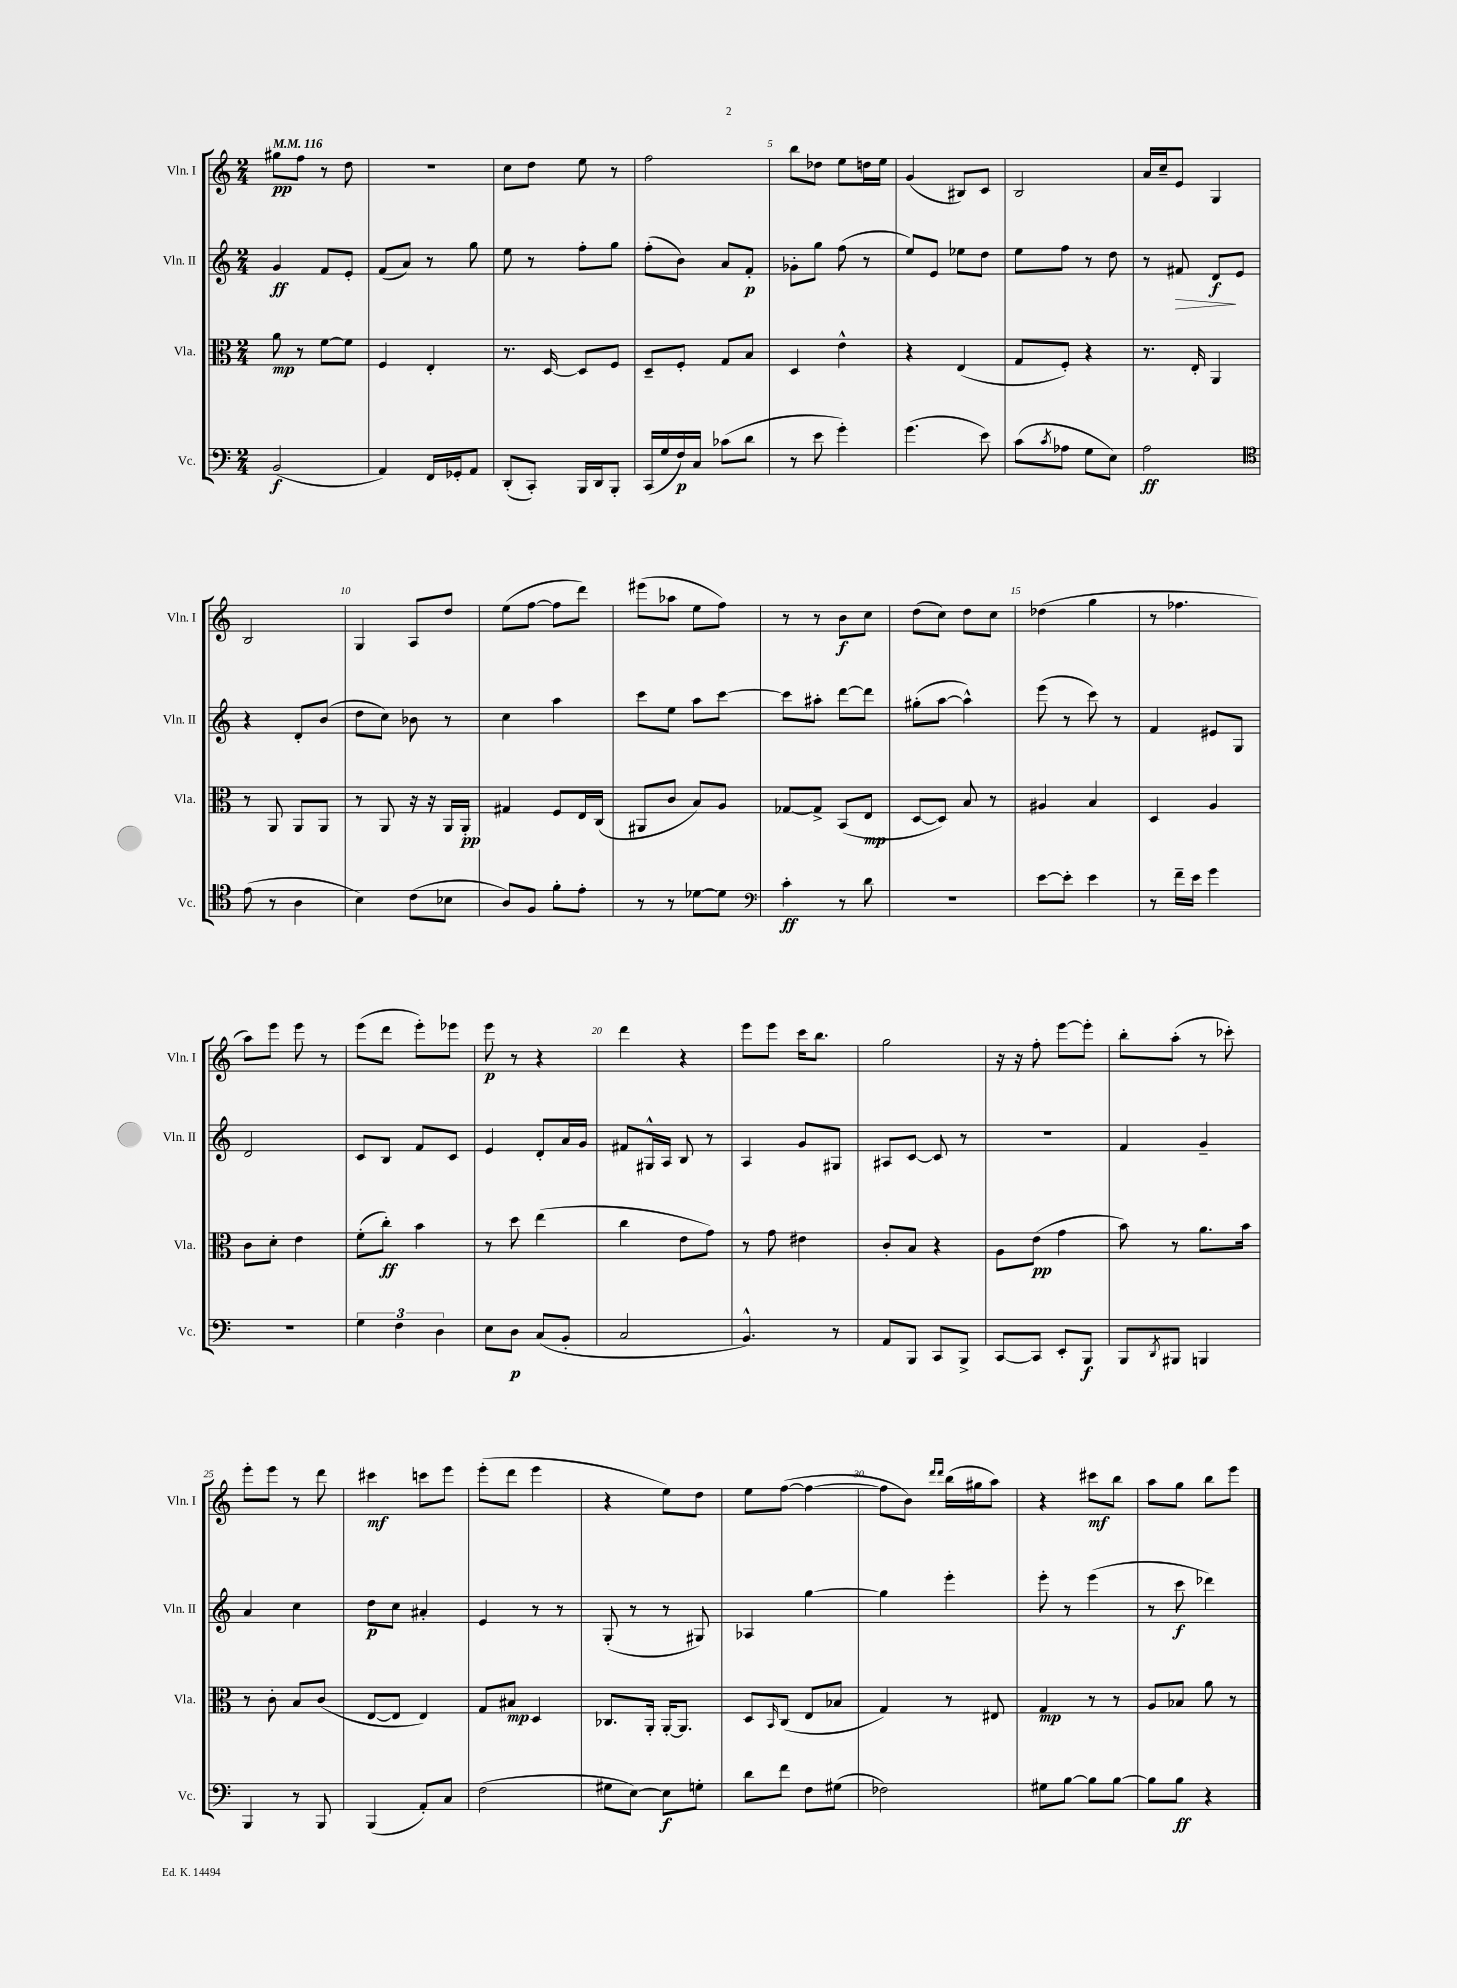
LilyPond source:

<<
\new StaffGroup <<
\new Staff = "s0" \with { instrumentName = "Vln. I" shortInstrumentName = "Vln. I" } {
    \clef treble \key c \major \numericTimeSignature \time 2/4 \tempo 4 = 116
    gis''8\pp f''8 r8 d''8 |
    r2 |
    c''8 d''8 e''8 r8 |
    f''2 |
    b''8 des''8 e''8 d''16 e''16 |
    g'4( bis8) c'8 |
    b2 |
    a'16 c''16-- e'8 g4 |
    b2 |
    g4 a8 d''8 |
    e''8( f''8~ f''8 d'''8) |
    eis'''8( aes''8 e''8 f''8) |
    r8 r8 b'8\f c''8 |
    d''8( c''8) d''8 c''8 |
    des''4( g''4 |
    r8 fes''4. |
    a''8) e'''8 e'''8 r8 |
    e'''8( d'''8 e'''8-.) ees'''8 |
    e'''8\p r8 r4 |
    d'''4 r4 |
    e'''8 e'''8 c'''16 b''8. |
    g''2 |
    r16 r16 f''8-. e'''8~ e'''8-. |
    b''8-. a''8-.( r8 ces'''8-.) |
    e'''8-. e'''8 r8 d'''8 |
    cis'''4\mf c'''8 e'''8 |
    e'''8-.( d'''8 e'''4 |
    r4 e''8) d''8 |
    e''8 f''8~( f''4~ |
    f''8 b'8) \grace { d'''16 d'''16 } b''16( gis''16 a''8) |
    r4 cis'''8\mf b''8 |
    a''8 g''8 b''8 e'''8 \bar "|." |
}
\new Staff = "s1" \with { instrumentName = "Vln. II" shortInstrumentName = "Vln. II" } {
    \clef treble \key c \major \numericTimeSignature \time 2/4
    g'4\ff f'8 e'8-. |
    f'8( a'8) r8 g''8 |
    e''8 r8 f''8-. g''8 |
    f''8-.( b'8) a'8 f'8-.\p |
    ges'8-. g''8 f''8( r8 |
    e''8) e'8 ees''8 d''8 |
    e''8 f''8 r8 d''8 |
    r8 fis'8\> d'8\f\! e'8 |
    r4 d'8-. b'8( |
    d''8 c''8) bes'8 r8 |
    c''4 a''4 |
    c'''8 e''8 a''8 c'''8~ |
    c'''8 ais''8-. d'''8~ d'''8 |
    gis''8-.( a''8~ a''4-^) |
    e'''8( r8 c'''8) r8 |
    f'4 eis'8 g8 |
    d'2 |
    c'8 b8 f'8 c'8 |
    e'4 d'8-. a'16 g'16 |
    fis'8 gis16-^ a16 b8 r8 |
    a4 g'8 gis8 |
    ais8 c'8~ c'8 r8 |
    R2 |
    f'4 g'4-- |
    a'4 c''4 |
    d''8\p c''8 ais'4-. |
    e'4 r8 r8 |
    g8-.( r8 r8 gis8) |
    aes4 g''4~ |
    g''4 e'''4-. |
    e'''8-. r8 e'''4( |
    r8 c'''8\f des'''4) \bar "|." |
}
\new Staff = "s2" \with { instrumentName = "Vla." shortInstrumentName = "Vla." } {
    \clef alto \key c \major \numericTimeSignature \time 2/4
    a'8\mp r8 f'8~ f'8 |
    f4 e4-. |
    r8. d16~ d8 f8 |
    d8-- f8-. g8 b8 |
    d4 e'4-^ |
    r4 e4( |
    g8 f8-.) r4 |
    r8. e16-. a,4 |
    r8 a,8 a,8 a,8 |
    r8 a,8 r16 r16 a,16 a,16-.\pp |
    gis4 f8 e16 c16( |
    ais,8 c'8 b8) a8 |
    ges8~ ges8-> b,8( e8\mp |
    d8~ d8) b8 r8 |
    ais4 b4 |
    d4 a4 |
    c'8 d'8-. e'4 |
    f'8-.( c''8-.\ff) b'4 |
    r8 d''8 e''4( |
    c''4 e'8 g'8) |
    r8 g'8 eis'4 |
    c'8-. b8 r4 |
    a8 e'8\pp( g'4 |
    b'8) r8 a'8. b'16 |
    r8 c'8-. b8 c'8( |
    e8~ e8 e4) |
    g8 bis8\mp d4 |
    ces8. a,16-. a,16~-. a,8. |
    d8 \grace { b,16 } c8( e8 bes8 |
    g4) r8 eis8 |
    g4\mp r8 r8 |
    a8 bes8 a'8 r8 \bar "|." |
}
\new Staff = "s3" \with { instrumentName = "Vc." shortInstrumentName = "Vc." } {
    \clef bass \key c \major \numericTimeSignature \time 2/4
    b,2\f( |
    a,4) f,16 ges,16-. a,8 |
    d,8-.( c,8-.) b,,16 d,16 b,,8-. |
    c,16( g16 f16\p) c16 ces'8( d'8 |
    r8 e'8 g'4-.) |
    g'4.( e'8) |
    c'8( \acciaccatura { c'8 } aes8 g8 e8) |
    a2\ff |
    \clef tenor e'8( r8 a4 |
    b4) c'8( bes8 |
    a8) f8 f'8-. e'8-. |
    r8 r8 des'8~ des'8 |
    \clef bass c'4-.\ff r8 d'8 |
    r2 |
    e'8~ e'8-. e'4 |
    r8 f'16-- e'16 g'4 |
    r2 |
    \tuplet 3/2 { g4 f4 d4 } |
    e8 d8\p c8( b,8-. |
    c2 |
    b,4.-^) r8 |
    a,8 b,,8 c,8 b,,8-> |
    c,8~ c,8 e,8-. b,,8\f |
    b,,8 \acciaccatura { d,8 } bis,,8 b,,4 |
    b,,4 r8 b,,8 |
    b,,4( a,8-.) c8 |
    f2( |
    gis8 e8~) e8\f g8-. |
    d'8 f'8 f8 gis8( |
    fes2) |
    gis8 b8~ b8 b8~ |
    b8 b8\ff r4 \bar "|." |
}
>>
>>
\layout { \context { \Score \override BarNumber.break-visibility = ##(#f #t #t) barNumberVisibility = #(every-nth-bar-number-visible 5) } }
